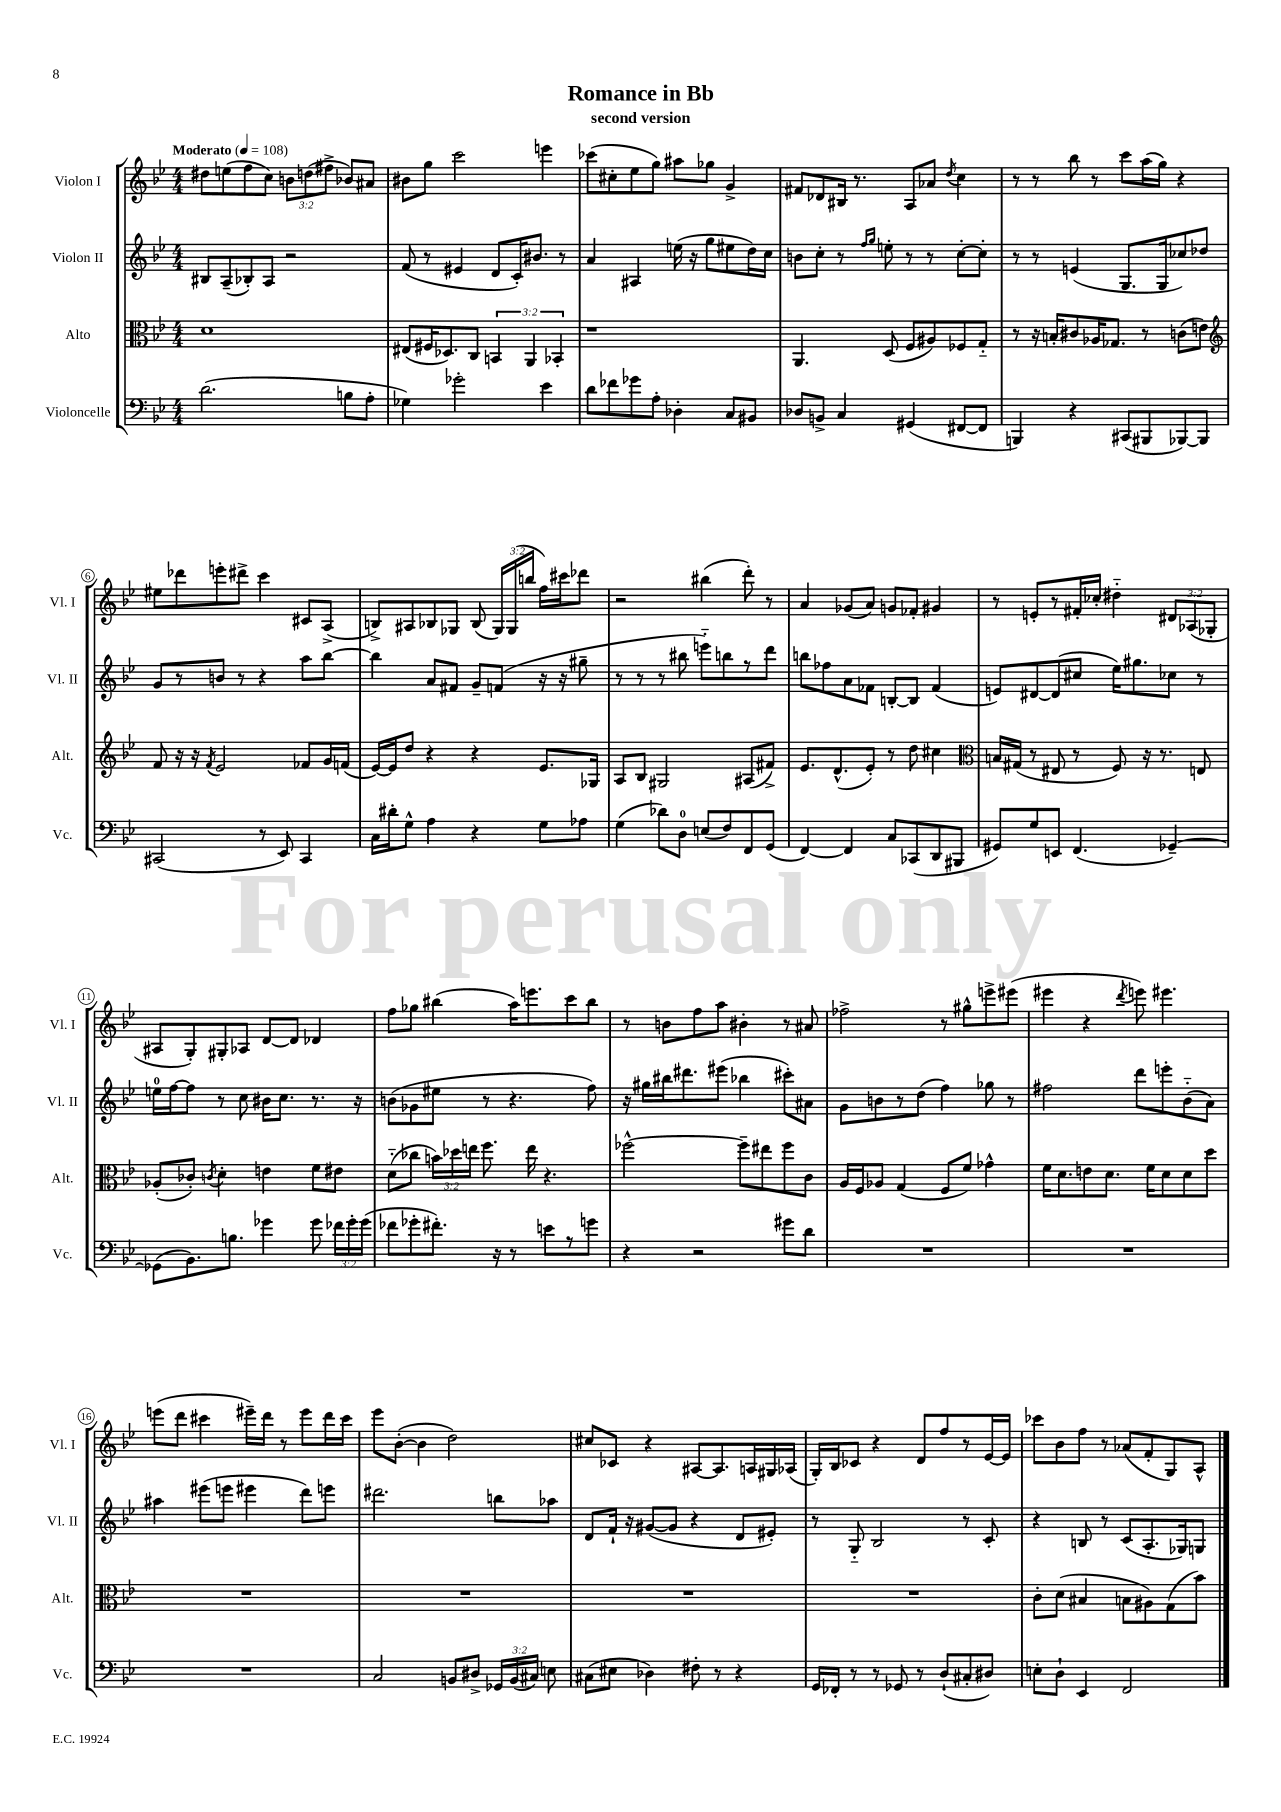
\header { title = "Romance in Bb" subtitle = "second version" }
<<
\new StaffGroup <<
\new Staff = "s0" \with { instrumentName = "Violon I" shortInstrumentName = "Vl. I" } {
    \clef treble \key bes \major \numericTimeSignature \time 4/4 \override Staff.TupletNumber.text = #tuplet-number::calc-fraction-text \tempo "Moderato" 4 = 108
    \autoBeamOff dis''8[ e''8( f''8 c''8]) \tuplet 3/2 { b'8[ d''8( fis''8]-> } bes'8[) ais'8] |
    bis'8[ g''8] c'''2 e'''4 |
    ces'''8[( cis''8-. ees''8 g''8]) ais''8[ ges''8] g'4-> |
    fis'8[ des'8 bis16] r8. a8[ aes'8] \acciaccatura { d''8 } c''4 |
    r8 r8 bes''8 r8 c'''8[ a''16( g''16]) r4 |
    eis''8[ des'''8 e'''8-. dis'''8]-> c'''4 cis'8[ a8]->( |
    b8[->) ais8 bes8 ges8] bes8( \tuplet 3/2 { ges16[) ges16( b''16] } f''16[) cis'''16 des'''8] |
    r2 bis''4( d'''8-.) r8 |
    a'4 ges'8[( a'8]) g'8[ fes'8]-. gis'4 |
    r8 e'8[-. r8 fis'16-. ces''16]-. dis''4-_ \tuplet 3/2 { dis'8[ aes8( ges8]-. } |
    ais8[ g8-.) gis8-. aes8] d'8[~ d'8] des'4 |
    f''8[ ges''8] bis''4( a''16[) e'''8. c'''8 bis''8] |
    r8 b'8[ f''8 a''8] bis'4-. r8 ais'8 |
    fes''2-> r8 gis''8[-^ e'''8-> eis'''8]( |
    eis'''4 r4 \acciaccatura { d'''8 } e'''8) eis'''4. |
    e'''8[( d'''8] cis'''4 eis'''16[--) d'''16] r8 eis'''8[ d'''16 cis'''16] |
    ees'''8[ bes'8]~-.( bes'4 d''2) |
    cis''8[ ces'8] r4 ais8[~ ais8. a16 gis16 aes16]( |
    g16[-.) bes16 ces'8] r4 d'8[ f''8 r8 ees'16~ ees'16] |
    ces'''8[ bes'8 f''8] r8 aes'8[( f'8-. g8) a8]-^ \bar "|." |
}
\new Staff = "s1" \with { instrumentName = "Violon II" shortInstrumentName = "Vl. II" } {
    \clef treble \key bes \major \numericTimeSignature \time 4/4
    \autoBeamOff bis8[ a8--( bes8-.) a8] r2 |
    f'8( r8 eis'4 d'8[ c'16-.) bis'8.] r8 |
    a'4 ais4 e''16( r16 g''8[ eis''8 d''16) c''16] |
    b'8[ c''8]-. r8 \grace { f''16[ g''16] } e''8-. r8 r8 c''8[~-. c''8]-. |
    r8 r8 e'4( g8.[ g16 ces''8) des''8] |
    g'8[ r8 b'8] r8 r4 a''8[ bes''8]~ |
    bes''4 a'8[ fis'8] g'8[-- f'8]( r16 r16 gis''8-- |
    r8 r8 r8 bis''8 e'''8[-_) b''8 r8 d'''8] |
    b''8[ fes''8 a'8 fes'8] b8[~-. b8] fes'4( |
    e'8[) dis'8~ dis'8( cis''8] ees''16[) gis''8. ces''8] r8 |
    e''16[-0 f''16~ f''8] r8 c''8 bis'16[ c''8.] r8. r16 |
    b'8[( ges'8 eis''8] r8 r4. f''8) |
    r16 gis''16[ bis''16 dis'''8. eis'''8]( bes''4 cis'''8[-.) ais'8] |
    g'8[ b'8 r8 d''8]( f''4) ges''8 r8 |
    fis''2 d'''8[ e'''8-. bes'8-_( a'8]) |
    ais''4 eis'''8[( e'''8] eis'''4 d'''8[) e'''8] |
    dis'''2. b''8[ aes''8] |
    d'8[ f'16]-! r16 gis'8[~( gis'8] r4 d'8[ eis'8]-.) |
    r8 g8-_ bes2 r8 c'8-. |
    r4 b8 r8 c'8[( a8.-. ges16) g8] \bar "|." |
}
\new Staff = "s2" \with { instrumentName = "Alto" shortInstrumentName = "Alt." } {
    \clef alto \key bes \major \numericTimeSignature \time 4/4 \override Staff.TupletNumber.text = #tuplet-number::calc-fraction-text
    \autoBeamOff d'1 |
    eis8[( fis16 des8.) c8] \tuplet 3/2 { b,4 a,4 bes,4-. } |
    r1 |
    a,4. d8( f8[ ais8) fes8 g8]-_ |
    r8 r16 b16[-. cis'8 aes16 ges8.] r8 c'8[( e'8]) |
    \clef treble f'8 r16 r16 \acciaccatura { f'8 } ees'2 fes'8[ g'16 f'16]( |
    ees'16[~) ees'16 d''8] r4 r4 ees'8.[ ges16] |
    a8[ bes8] gis2 ais8[( fis'8]->) |
    ees'8.[ d'8.-^( ees'8]-.) r8 d''8 cis''4 |
    \clef alto b16[ gis16]( r8 eis8 r8 f8) r16 r8. e8 |
    aes8[-.( ces'8]-.) \acciaccatura { c'8 } d'4-. e'4 f'8[ eis'8] |
    d'8[-_( ces''8] \tuplet 3/2 { b'16[) des''16 e''16] } f''8. e''16 r4. |
    fes''2~-^ fes''8[-- eis''8 fes''8 c'8] |
    a16[ f16 aes8] g4( f8[ f'8]) ges'4-^ |
    f'16[ d'8. e'8 d'8.] f'16[ d'8 d'8 d''8] |
    R1 |
    R1 |
    R1 |
    R1 |
    c'8[-. d'8]( bis4 b8[ ais8) g8( bes'8]) \bar "|." |
}
\new Staff = "s3" \with { instrumentName = "Violoncelle" shortInstrumentName = "Vc." } {
    \clef bass \key bes \major \numericTimeSignature \time 4/4 \override Staff.TupletNumber.text = #tuplet-number::calc-fraction-text
    \autoBeamOff d'2.( b8[ a8]-. |
    ges4) ges'2-. ees'4 |
    d'8[ fes'8 ges'8 a8]-. des4-. c8[ bis,8] |
    des8[ b,8]-> c4 gis,4( fis,8[~ fis,8] |
    b,,4) r4 cis,8[( bis,,8 bes,,8~) bes,,8] |
    cis,2( r8 ees,8) cis,4 |
    c16[ dis'16-. g8]-^ a4 r4 g8[ aes8] |
    g4( des'8[) d8]-0 e8[( f8) f,8 g,8]( |
    f,4~) f,4 c8[ ces,8( d,8 bis,,8] |
    gis,8[) g8 e,8] f,4.( ges,4~--) |
    ges,8[( bes,8.) b8.] ges'4 ges'8 \tuplet 3/2 { fes'16[ ges'16-. ges'16]( } |
    fes'8[ ges'8-. fis'8.]-.) r16 r8 e'8[ r8 g'8] |
    r4 r2 gis'8[ d'8] |
    R1 |
    R1 |
    R1 |
    c2 b,8[ dis8]-> \tuplet 3/2 { ges,16[ b,16( cis16]) } e8 |
    cis8[( eis8] des4) fis8-. r8 r4 |
    g,16[ fes,16]-. r8 r8 ges,8 r8 d8[-!( cis8-. dis8]) |
    e8[-. d8]-! ees,4 f,2 \bar "|." |
}
>>
>>
\layout { \context { \Score \override BarNumber.stencil = #(make-stencil-circler 0.1 0.3 ly:text-interface::print) } }
